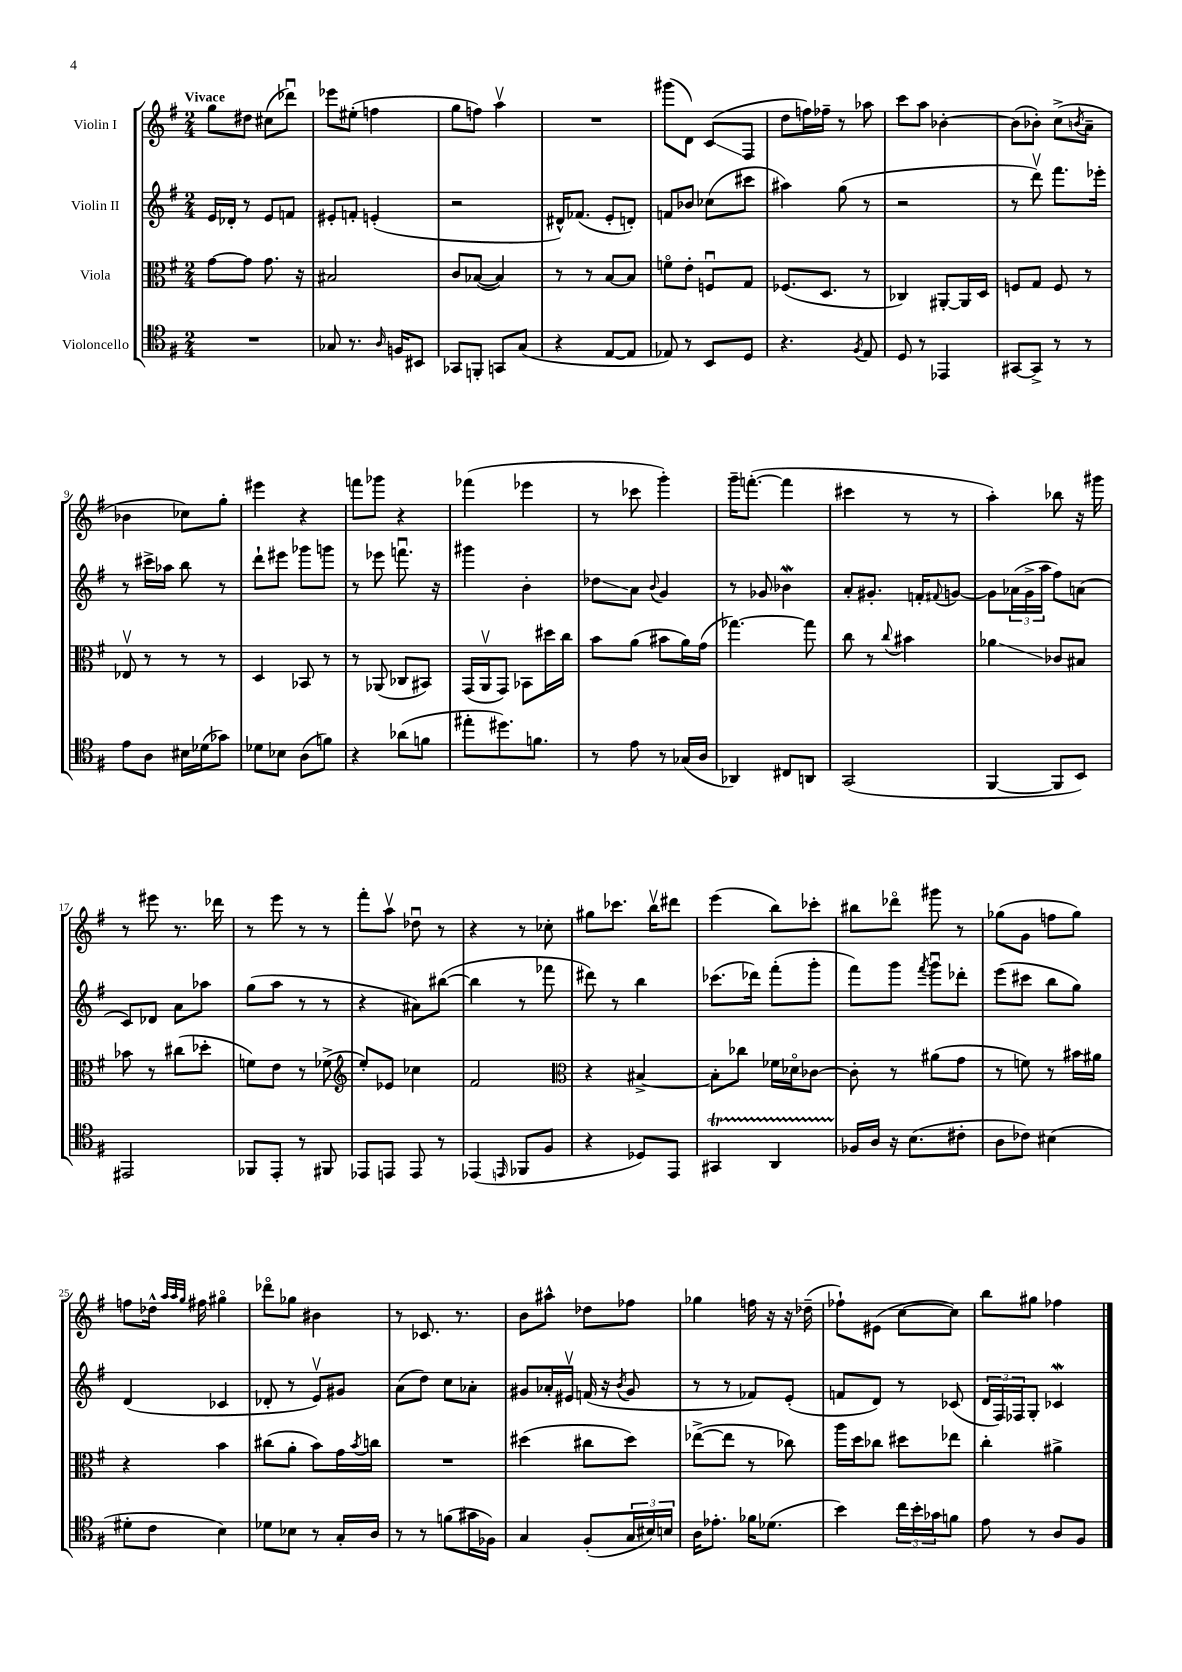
<<
\new StaffGroup <<
\new Staff = "s0" \with { instrumentName = "Violin I" } {
    \clef treble \key g \major \numericTimeSignature \time 2/4 \tempo "Vivace"
    g''8 dis''8 cis''8( des'''8\downbow) |
    ees'''8 eis''8-.( f''4 |
    g''8 f''8) a''4\upbow |
    R2 |
    gis'''8( d'8) c'8\glissando( fis8 |
    d''8 f''16) fes''16-- r8 aes''8 |
    c'''8 a''8 bes'4~-. |
    bes'8( bes'8-.) c''8->( \acciaccatura { b'8 } a'8-- |
    bes'4 ces''8) g''8-. |
    eis'''4 r4 |
    f'''8 ges'''8 r4 |
    fes'''4( ees'''4 |
    r8 ces'''8 g'''4-.) |
    g'''16-- f'''8.~-.( f'''4 |
    cis'''4 r8 r8 |
    a''4-.) bes''8 r16 gis'''16 |
    r8 eis'''8 r8. des'''16 |
    r8 e'''8 r8 r8 |
    fis'''8-. a''8\upbow des''8\downbow r8 |
    r4 r8 ces''8-. |
    gis''8 ces'''8. b''16\upbow dis'''8 |
    e'''4( b''8) ces'''8-. |
    bis''8 des'''8\flageolet gis'''8 r8 |
    ges''8( g'8 f''8 ges''8) |
    f''8 des''16-^ \grace { a''32 a''32 g''32 } fis''16 gis''4\flageolet |
    des'''8\flageolet ges''8 bis'4 |
    r8 ces'8. r8. |
    b'8 ais''8-^ des''8 fes''8 |
    ges''4 f''16 r16 r16 des''16--( |
    fes''8-!) eis'8( c''8~ c''8) |
    b''8 gis''8 fes''4 \bar "|." |
}
\new Staff = "s1" \with { instrumentName = "Violin II" } {
    \clef treble \key g \major \numericTimeSignature \time 2/4
    e'16 des'16-. r8 e'8 f'8 |
    eis'8-. f'8-. e'4-.( |
    r2 |
    dis'16-^) fes'8.( e'8-. d'8-.) |
    f'8 bes'8 ces''8( cis'''8 |
    ais''4) g''8( r8 |
    r2 |
    r8 d'''8\upbow) fis'''8. ees'''16-. |
    r8 cis'''16-> aes''16 b''8 r8 |
    d'''8-! eis'''8 ges'''8 g'''8 |
    r8 ees'''8 f'''8.\downbow r16 |
    gis'''4 b'4-. |
    des''8\glissando a'8 \appoggiatura { b'8 } g'4 |
    r8 ges'8 bes'4\mordent |
    a'8-. gis'8.-. f'16-. \appoggiatura { fis'8 } g'8~ |
    g'8 \tuplet 3/2 { aes'16( g'16-> a''16 } fis''8) a'8( |
    c'8) des'8 a'8 aes''8 |
    g''8( a''8 r8 r8 |
    r4 ais'8) bis''8~( |
    bis''4 r8 fes'''8 |
    dis'''8) r8 b''4 |
    ces'''8.( des'''16) fis'''8-.( g'''8-. |
    fis'''8) g'''8 \acciaccatura { fis'''8 } g'''8\downbow des'''8-. |
    e'''8( cis'''8 b''8 g''8) |
    d'4( ces'4 |
    des'8-. r8 e'8\upbow) gis'8 |
    a'8( d''8) c''8 aes'8-. |
    gis'8 aes'16-. eis'16\upbow f'16( r16 \acciaccatura { b'8 } gis'8 |
    r8 r8 fes'8) e'8-.( |
    f'8 d'8) r8 ces'8( |
    \tuplet 3/2 { d'16 fis16) fes16 } g8-. ces'4\mordent \bar "|." |
}
\new Staff = "s2" \with { instrumentName = "Viola" } {
    \clef alto \key g \major \numericTimeSignature \time 2/4
    g'8~ g'8 g'8. r16 |
    bis2 |
    c'8 bes8~( bes4) |
    r8 r8 b8~ b8 |
    f'8\flageolet e'8-. f8\downbow g8 |
    fes8.( d8. r8 |
    ces4) ais,8~-. ais,16 d16 |
    f8 g8 f8 r8 |
    ees8\upbow r8 r8 r8 |
    d4 bes,8 r8 |
    r8 aes,8( ces8 bis,8) |
    g,16( a,16\upbow g,8) bes,8 dis''16 c''16 |
    b'8 a'8( bis'8 a'16) g'16( |
    ges''4.~) ges''8 |
    c''8 r8 \appoggiatura { c''8 } bis'4 |
    aes'4\glissando ces'8 bis8 |
    bes'8 r8 cis''8( des''8-. |
    f'8) e'8 r8 fes'8->( |
    \clef treble e''8-.) ees'8 ces''4 |
    fis'2 |
    \clef alto r4 bis4~-> |
    bis8-. ces''8 fes'16 des'16\flageolet ces'8~ |
    ces'8-. r8 ais'8( g'8 |
    r8 f'8) r8 bis'16 ais'16 |
    r4 b'4 |
    cis''8( a'8-. b'8) g'16 \acciaccatura { b'8 } c''16 |
    R2 |
    dis''4( cis''8 dis''8) |
    ees''8~->( ees''8 r8 ces''8) |
    a''16 d''16 ces''8 dis''8 ees''8 |
    c''4-. ais'4-> \bar "|." |
}
\new Staff = "s3" \with { instrumentName = "Violoncello" } {
    \clef tenor \key g \major \numericTimeSignature \time 2/4
    R2 |
    ges8 r8. \grace { a16 } f16 bis,8 |
    ges,8 f,8-. g,8 g8( |
    r4 e8~ e8 |
    ees8) r8 b,8 d8 |
    r4. \acciaccatura { fis8 } e8 |
    d8 r8 ees,4 |
    gis,8~ gis,8-> r8 r8 |
    e'8 a8 bis16 des'16( ges'8) |
    des'8 bes8 a8( f'8) |
    r4 aes'8( f'8 |
    eis''8-. dis''8.) f'8. |
    r8 e'8 r8 ges16( a16 |
    aes,4) cis8 a,8 |
    g,2( |
    fis,4~ fis,8 b,8) |
    eis,2 |
    fes,8 e,8-. r8 fis,8 |
    ees,8 e,8 e,8 r8 |
    ees,4( \grace { e,16 } fes,8 fis8 |
    r4 des8) e,8 |
    gis,4\startTrillSpan a,4 |
    fes16\stopTrillSpan a16 r16 b8.( cis'8-. |
    a8 ces'8) bis4( |
    dis'8-. c'8 b4) |
    des'8 bes8 r8 g16-. a16 |
    r8 r8 f'8( gis'16 fes16) |
    g4 fis8-.( \tuplet 3/2 { g16 bis16) b16 } |
    a16 ees'8.-. fes'16 des'8.( |
    b'4) \tuplet 3/2 { c''16 b'16-. ges'16 } f'8 |
    e'8 r8 a8 fis8 \bar "|." |
}
>>
>>
